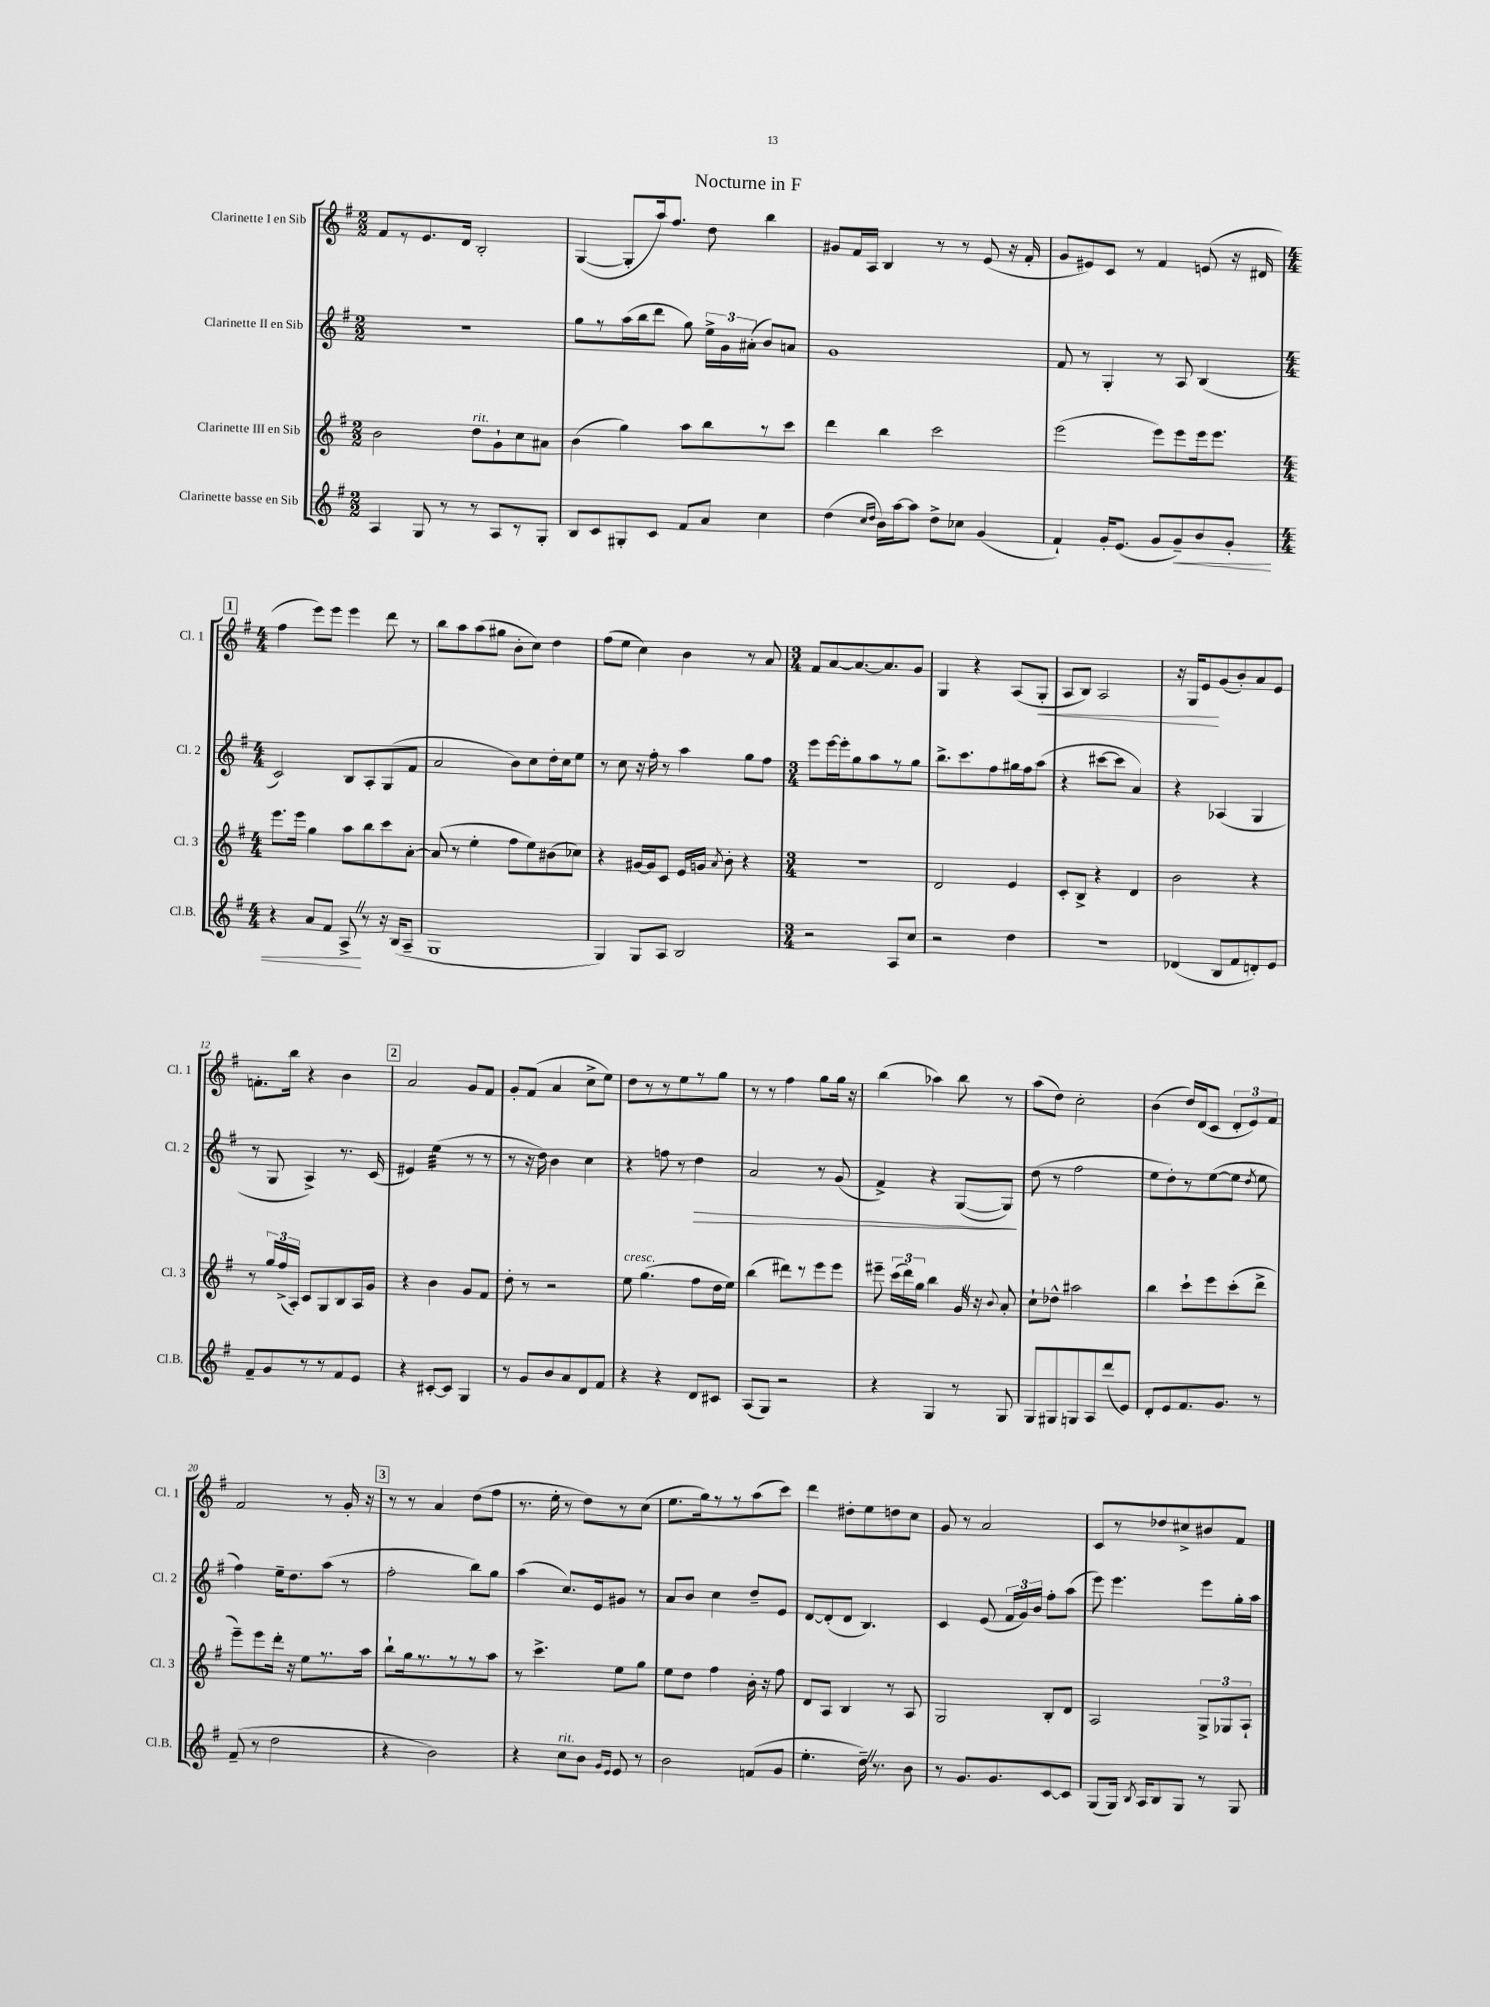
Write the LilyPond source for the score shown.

\header { title = "Nocturne in F" }
<<
\new StaffGroup <<
\new Staff = "s0" \with { instrumentName = "Clarinette I en Sib" shortInstrumentName = "Cl. 1" } {
    \clef treble \key g \major \numericTimeSignature \time 2/2
    \autoBeamOff fis'8[ r8 e'8. d'16] b2-. |
    g4~( g8[-. a''16) fis''8.] d''8 b''4 |
    gis'8[ fis'16 a16] b4 r8 r8 e'8( r16 fis'16-. |
    g'8[ eis'8) c'8] r8 fis'4 e'8( r16 dis'16 |
    \mark \markup { \box "1" } \numericTimeSignature \time 4/4 fis''4 e'''8[) e'''8] e'''4 d'''8 r8 |
    b''8[ a''8 a''8( gis''8] b'8[-. c''8]) d''4 |
    fis''8[( e''8] c''4) b'4 r8 a'8 |
    \numericTimeSignature \time 3/4 fis'8[ a'8~ a'8.~ a'8. g'8] |
    g4 r4 a8[( g8]-.\< |
    a8[ b8]) a2 |
    r16 g16[ e'8\! g'8( b'8-.) a'8 e'8] |
    f'8.[-. b''16] r4 b'4 |
    \mark \markup { \box "2" } a'2 g'8[ fis'8] |
    g'8[-. fis'8]( a'4 c''8[-> e''8]) |
    d''8[ r8 r8 e''8 r8 g''8] |
    r8 r8 fis''4 g''8[ g''16] r16 |
    b''4( aes''4) b''8 r8 |
    a''8[( d''8]) c''2-. |
    b'4( d''16[) d'16( c'8] \tuplet 3/2 { d'8[-. e'8) fis'8] } |
    fis'2 r8 g'16-. r16 |
    \mark \markup { \box "3" } r8 r8 a'4 d''8[( fis''8] |
    r8. e''16-. r8 d''8[) r8 c''8]( |
    e''8.[ g''16) r8 r8 a''8( c'''8]) |
    d'''4 dis''8[-. e''8 d''8 c''8] |
    g'8 r8 a'2 |
    c'8[ r8 des''8 cis''8-> bis'8 fis'8] \bar "|." |
}
\new Staff = "s1" \with { instrumentName = "Clarinette II en Sib" shortInstrumentName = "Cl. 2" } {
    \clef treble \key g \major \numericTimeSignature \time 2/2
    \autoBeamOff r1 |
    g''8[ r8 a''16( b''16 d'''8] g''8) \tuplet 3/2 { e''16[-> g'16 ais'16]-.( } b'8[) a'8] |
    g'1 |
    fis'8 r8 g4-. r8 a8 b4( |
    \mark \markup { \box "1" } \numericTimeSignature \time 4/4 c'2) b8[ a8-. g8( fis'8] |
    a'2 b'8[) c''8 d''16-. c''16 e''8] |
    r8 c''8 r16 fis''16-. r8 a''4 g''8[ fis''8] |
    \numericTimeSignature \time 3/4 e'''8[ e'''16~ e'''16-. g''8 a''8 r8 g''8] |
    b''8.[-> c'''8. fis''8 gis''16 fis''16 a''8]( |
    r4 cis'''8[~ cis'''8] a'4) |
    r4 aes4( g4 |
    r8 g8 a4->) r8. c'16( |
    \mark \markup { \box "2" } eis'4) e''4:32( r8 r8 |
    r8 r16 d''16) b'4 c''4 |
    r4 f''8 r8 d''4\> |
    a'2 r8 g'8( |
    fis'4->) r4 g8[~( g8]\!) |
    d''8( r8 fis''2 |
    e''8[ d''8-.) r8 e''8~( e''8] \acciaccatura { d''8 } e''8 |
    fis''4) e''16[-- d''8. a''8]( r8 |
    \mark \markup { \box "3" } fis''2-. b''8[) g''8] |
    a''4( c''8.[) e'16 gis'8] r8 |
    a'8[ b'8] c''4 d''8[-- e'8] |
    d'8[~ d'8-.( d'8] b4.) |
    c'4 e'8( \tuplet 3/2 { fis'16[ g'16) b'16] } fis''8[-. a''8]( |
    e'''8) e'''4. e'''8[ g''16-. a''16] \bar "|." |
}
\new Staff = "s2" \with { instrumentName = "Clarinette III en Sib" shortInstrumentName = "Cl. 3" } {
    \clef treble \key g \major \numericTimeSignature \time 2/2
    \autoBeamOff b'2 d''8[^\markup { \italic "rit." } g'8-! c''8 ais'8] |
    b'4( g''4) a''8[ b''8 r8 c'''8] |
    d'''4 b''4 c'''2 |
    e'''2( e'''8[) e'''8 e'''16 e'''8.] |
    \mark \markup { \box "1" } \numericTimeSignature \time 4/4 e'''8.[ e'''16] g''4 a''8[ b''8 c'''8 a'8]~-. |
    a'8( r8 e''4-. fis''8[ e''8) bis'8( ces''8]) |
    r4 gis'16[~ gis'16 c'8] e'16[ g'16] \acciaccatura { a'8 } b'8-. r4 |
    \numericTimeSignature \time 3/4 R2. |
    d'2 e'4 |
    c'8[-. b8]-> r4 d'4 |
    b'2 r4 |
    r8 \tuplet 3/2 { g''16[ fis''16->( a16]-.) } c'8[ g8 b8 a16 g'16] |
    \mark \markup { \box "2" } r4 b'4 g'8[ fis'8] |
    d''8-. r8 r2 |
    e''8^\markup { \italic "cresc." } g''4.( fis''8[ d''16 e''16]) |
    b''4( dis'''8[) r8 e'''8 e'''8] |
    eis'''8-- \tuplet 3/2 { c'''16[( d'''16) g''16] } b''4 g'16 \once \override BreathingSign.text = \markup { \musicglyph "scripts.caesura.straight" } \breathe r16 \appoggiatura { b'8 } a'8-. |
    c''8[-! des''8]-^ ais''2 |
    b''4 c'''8[-! e'''8 c'''8-.( d'''8]-> |
    e'''8[--) e'''8 d'''16]-. r16 e''8[ r8. a''16] |
    \mark \markup { \box "3" } b''8[-! g''16 r8. r8 r8 a''8] |
    r8 c'''4.-> e''8[ g''8] |
    e''8[ d''8] fis''4 b'16-. r16 fis''8 |
    d'8[ a8] b4 r8 a8 |
    g2 b8[-. d'8] |
    a2 \tuplet 3/2 { g8[-> ges8 a8]-! } \bar "|." |
}
\new Staff = "s3" \with { instrumentName = "Clarinette basse en Sib" shortInstrumentName = "Cl.B." } {
    \clef treble \key g \major \numericTimeSignature \time 2/2
    \autoBeamOff a4 g8 r8 r8 a8[ r8 g8]-. |
    b8[ c'8 gis8-. c'8] fis'8[ a'8] c''4 |
    d''4( \grace { c''16[ d''16] } b'16[) a''16~ a''8] d''8[-> ces''8] g'4( |
    fis'4-!) g'16[-. e'8.]( g'8[ g'8--\<) b'8 g'8]-. |
    \mark \markup { \box "1" } \numericTimeSignature \time 4/4 r4 a'8[ fis'8] a8->\! \once \override BreathingSign.text = \markup { \musicglyph "scripts.caesura.straight" } \breathe r8 r16 b16[( a8]-- |
    g1 |
    g4) g8[ a8] b2 |
    \numericTimeSignature \time 3/4 r2 a8[ c''8] |
    r2 d''4 |
    R2. |
    des'4( b8[ fis'8 d'8-.) e'8] |
    fis'8[-- g'8 r8 r8 fis'8 e'8] |
    \mark \markup { \box "2" } r4 cis'8[~-. cis'8] g4 |
    r8 g'8[ b'8 a'8 d'8 fis'8] |
    r4 r4 d'8[ cis'8] |
    a8[( g8]) r2 |
    r4 g4 r8 g8 |
    g8[ gis8 g8 a8 d'''8( e'8]) |
    d'8[-. e'8 fis'8. g'8.] r8 |
    fis'8--( r8 d''2 |
    \mark \markup { \box "3" } r4 b'2) |
    r4 c''8[^\markup { \italic "rit." } b'8] \grace { g'16[ e'16] } e'8 r8 |
    b'2 f'8[( g'8] |
    e''4.-. d''16--) \once \override BreathingSign.text = \markup { \musicglyph "scripts.caesura.straight" } \breathe r8. b'8 |
    r8 g'8.[ g'8. c'8~ c'8] |
    g8[( g16]) \acciaccatura { b8 } a16[ b8 g8] r8 g8 \bar "|." |
}
>>
>>
